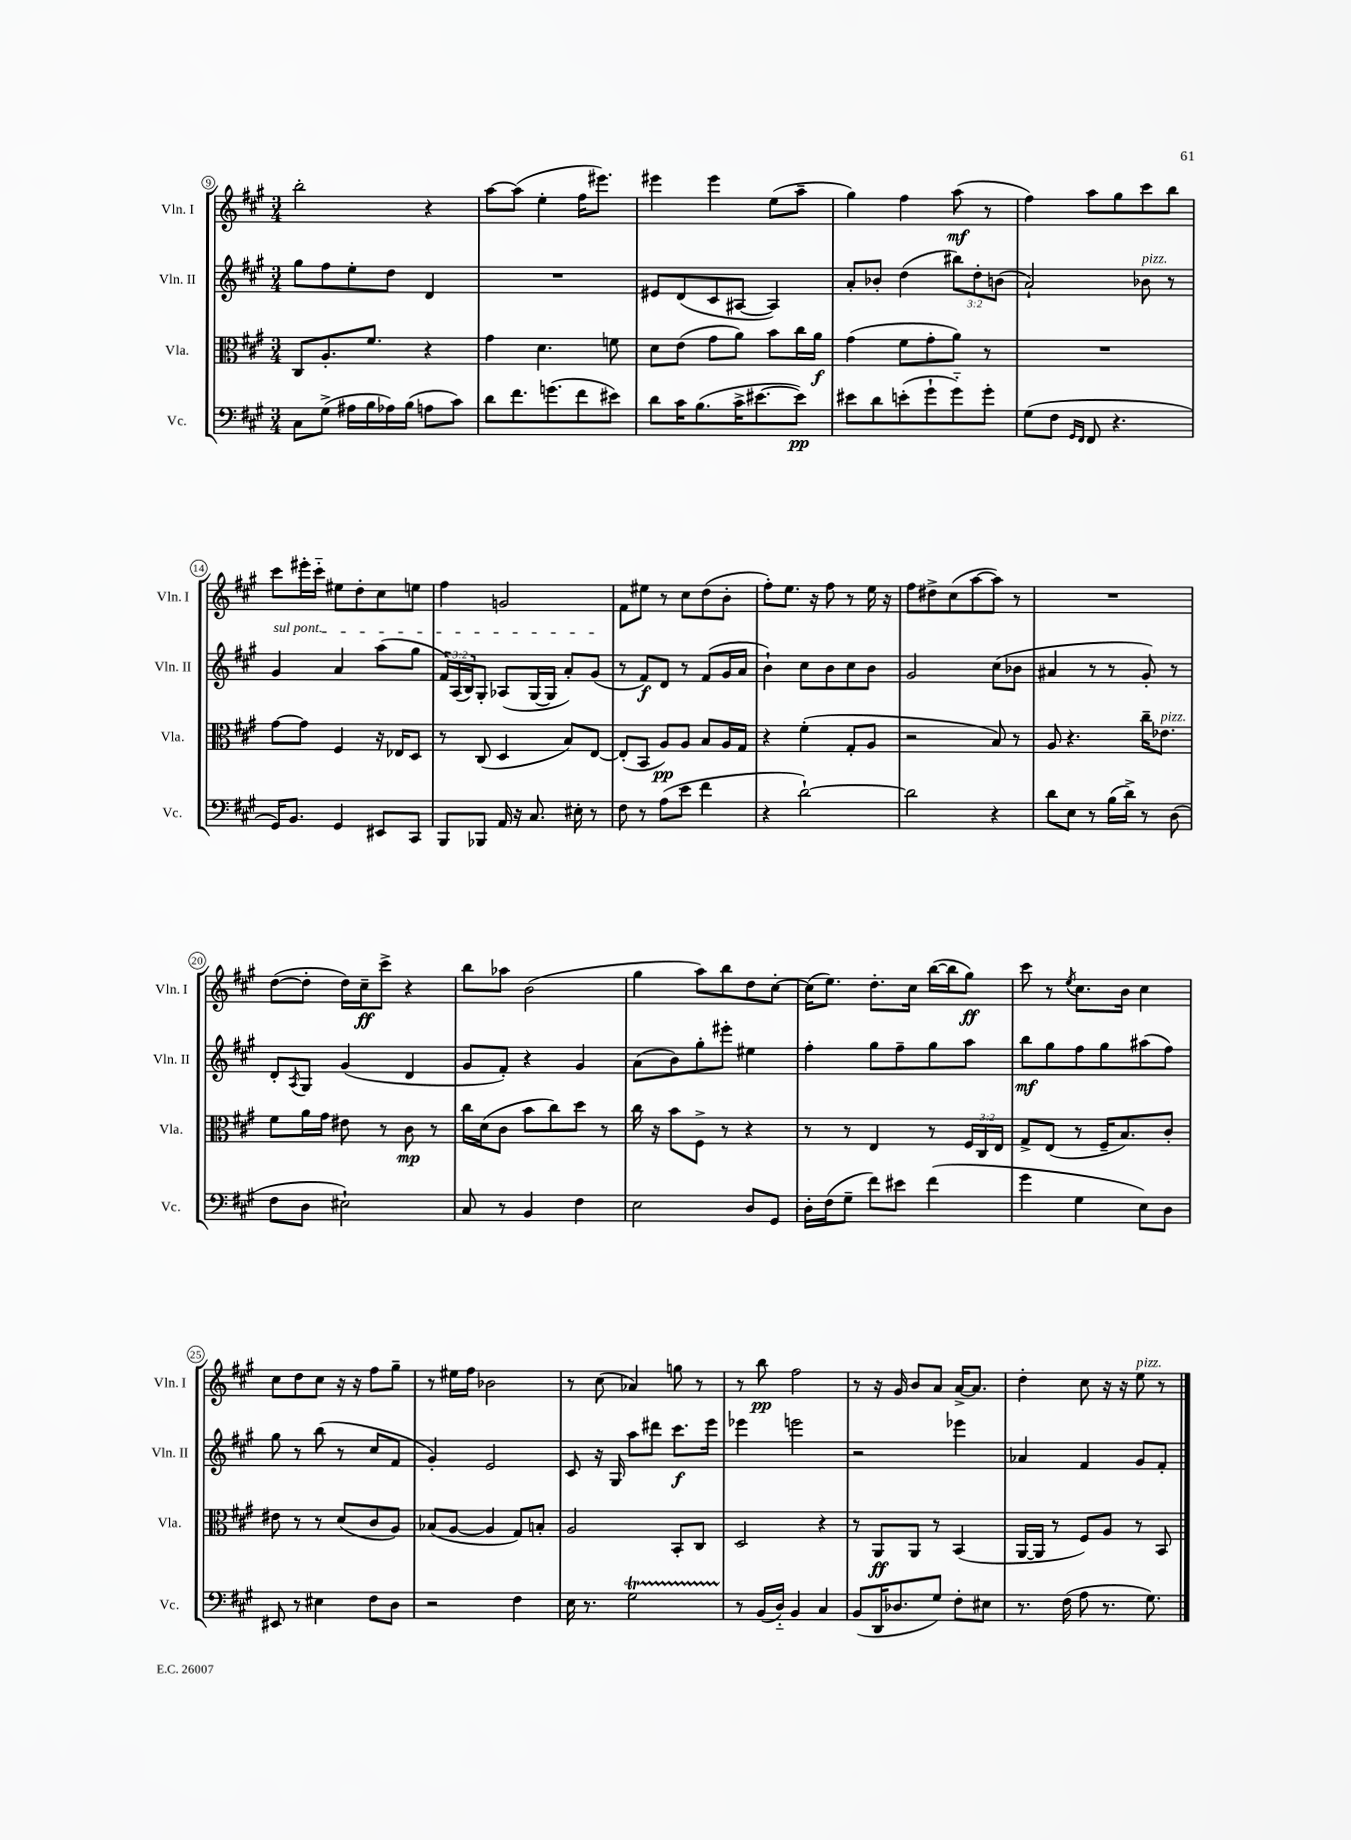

**kern	**kern	**kern	**kern
*staff4	*staff3	*staff2	*staff1
*clefF4	*clefC3	*clefG2	*clefG2
*k[f#c#g#]	*k[f#c#g#]	*k[f#c#g#]	*k[f#c#g#]
*M3/4	*M3/4	*M3/4	*M3/4
8C#\L	8C#/L	8gg#\L	2bb'\
(8G#^\J	8.A'/	8ff#\	.
16A#\LL	.	8ee'\	.
16B\	8.f#/J	.	.
16A-\)	.	8dd\J	.
(16B\JJ	.	.	.
8A\L	4r	4d/	4r
8c#\J)	.	.	.
=	=	=	=
8d\L	4g#\	2.r	[8aa\L
8.f#\	.	.	(8aa\]J
.	4.d\	.	4ee'\
(8.g\	.	.	.
8f#\	.	.	16ff#\LK
.	.	.	8.eee#\J)
8e#\J)	8f\	.	.
=	=	=	=
8d\L	8d\L	8e#/L	4eee#\
16c#\K	(8e\J	(8d/	.
(8.B\	.	.	.
.	8g#\L	8c#/	4eee#\
16c#^\K	8a\J)	[8A#/J	.
[8.e#\	.	.	.
.	8b\L	4A#/])	(8ee\L
8e#\]J)	16cc#\L	.	8aa~\J
.	16a\JJ	.	.
=	=	=	=
8e#\L	(4g#\	8a'/L	4gg#\)
8d\	.	8b-'/J	.
(8e'\	8f#\L	(4dd\	4ff#\
8g#`\	8g#'\	.	.
8g#'~\)	8a\J)	12bb#\L)	(8aa\
.	.	12dd'\	.
8g#'\J	8r	.	8r
.	.	(12b\J	.
=	=	=	=
(8G#\L	2.r	2a`/)	4ff#\)
8F#\J	.	.	.
16qqGG#/LL	.	.	.
16qqFF#/JJ	.	.	.
8FF#/	.	.	8aa\L
4.r	.	.	8gg#\
.	.	8b-\	8ccc#\
.	.	8r	8bb\J
=	=	=	=
16GG#/LK)	[8g#\L	4g#/	8ccc#\L
8.BB/J	.	.	.
.	8g#\]J	.	16eee#'\L
.	.	.	16ccc#'~\JJ
4GG#/	4F#/	4a/	8ee#\L
.	.	.	8dd'\
8EE#/L	16r	(8aa\L	8cc#\
.	16E-/LK	.	.
8CC#/J	8D/J	8gg#\J	8ee\J
=	=	=	=
8BBB/L	8r	24f#/LL)	4ff#\
.	.	(24A/	.
.	.	24B/J)	.
8BBB-/J	(8C#/	8G#'/J	.
16AA/	4D/	(8A-/L	2g/
16r	.	.	.
8.C#/	.	[16G#/L	.
.	.	16G#/]JJ	.
.	8B/L)	8a'/L)	.
16E#'\	.	.	.
8r	[8E/J	(8g#/J	.
=	=	=	=
8F#\	(8E'/]L	8r	8f#\L
8r	8BB/J	8f#/L)	8ee#\J
(8A\L	8A/L)	8d/J	8r
8e\J	8A/J	8r	8cc#\L
4f#\	8B/L	(8f#/L	(8dd\
.	16A/L	16g#/L	8b'\J
.	16G#/JJ	16a/JJ	.
=	=	=	=
4r	4r	4b`\)	8ff#'\L)
.	.	.	8.ee\J
[2d`\)	(4f#'\	8cc#\L	.
.	.	.	16r
.	.	8b\	8ff#\
.	8G#'/L	8cc#\	8r
.	8A/J	8b\J	16ee\
.	.	.	16r
=	=	=	=
2d\]	2r	2g#/	8ff#\L
.	.	.	8dd#^\
.	.	.	(8cc#\
.	.	.	[8aa\
4r	8B/)	(8cc#\L	8aa\]J)
.	8r	8b-\J	8r
=	=	=	=
8d\L	8A/	4a#/	2.r
8E\J	4.r	.	.
8r	.	8r	.
(16B\LL	.	8r	.
16d^\JJ)	.	.	.
8r	16cc#~\LK	8g#'/)	.
.	8.e-\J	.	.
(8D\	.	8r	.
=	=	=	=
8F#\L	8f#\L	8d'/L	([8dd\L
.	.	8qA/	.
8D\J	16a\L	8G#/J	8dd'\]J
.	16g#\JJ	.	.
2E#`\)	8e#\	(4g#/	16dd\LL)
.	.	.	16cc#~\J
.	8r	.	8ccc#^\J
.	8c#\	4d/	4r
.	8r	.	.
=	=	=	=
8C#/	16cc#\LL	8g#/L	8bb\L
.	(16d\J	.	.
8r	8c#\J	8f#'/J)	8aa-\J
4BB/	8b\L	4r	(2b\
.	8cc#\)	.	.
4F#\	8dd\J	4g#/	.
.	8r	.	.
=	=	=	=
2E\	16cc#\	(8a\L	4gg#\
.	16r	.	.
.	8b\L	8b\)	.
.	8F#^\J	8gg#'\	8aa\L)
.	8r	8eee#'\J	8bb\
8D/L	4r	4ee#\	8dd\
8GG#/J	.	.	[8cc#'\J
=	=	=	=
16D'\LL	8r	4ff#'\	(16cc#\]LK
(16F#\J	.	.	8.ee\J)
8G#~\J	8r	.	.
8f#\L)	4E/	8gg#\L	8.dd'\L
8e#\J	.	8ff#~\	.
.	.	.	16cc#\Jk
(4f#\	8r	8gg#\	([16bb\LL
.	.	.	16bb\]J
.	24F#/LL	8aa\J	8gg#\J)
.	24C#/	.	.
.	24E/JJ	.	.
=	=	=	=
4g#\	8G#^/L	8bb\L	8ccc#\
.	(8E/J	8gg#\	8r
.	.	.	8qee/
4G#\	8r	8ff#\	8.cc#\L
.	16F#~/LK	8gg#\	.
.	8.B/)	.	16b\Jk
8E\L)	.	(8aa#\	4cc#\
8D\J	8c#'/J	8ff#\J)	.
=	=	=	=
8EE#/	8e#\	8gg#\	8cc#\L
8r	8r	8r	8dd\
4E#\	8r	(8bb\	8cc#\J
.	(8d/L	8r	16r
.	.	.	16r
8F#\L	8c#/	8cc#/L	8ff#\L
8D\J	8A/J)	8f#/J	8gg#~\J
=	=	=	=
2r	(8B-/L	4g#'/)	8r
.	[8A/J	.	16ee#\LL
.	.	.	16ff#\JJ
.	4A/]	2e/	2b-\
4F#\	8G#/L)	.	.
.	8B'/J	.	.
=	=	=	=
16E\	2A/	8c#/	8r
8.r	.	.	.
.	.	16r	(8cc#\
.	.	16G#/	.
2G#\	.	8aa\L	4a-/)
.	.	8ddd#\J	.
.	8BB'/L	8.ccc#\L	8gg\
.	8C#/J	.	8r
.	.	16eee\Jk	.
=	=	=	=
8r	2D/	4eee-\	8r
(16BB/LL	.	.	8bb\
16D'~/JJ)	.	.	.
4BB/	.	2eee\	2ff#\
4C#/	4r	.	.
=	=	=	=
(8BB/L	8r	2r	8r
16DD/K	8AA/L	.	16r
8.D-/	.	.	16g#/
.	8AA/J	.	8b/L
8G#/J)	8r	.	8a/J
8F#'\L	(4BB/	4eee-\	[16a^/LK
.	.	.	8.a/]J
8E#\J	.	.	.
=	=	=	=
8.r	[16AA/LL	4a-/	4dd'\
.	16AA/]JJ	.	.
.	8r	.	.
(16F#\	.	.	.
8A\	8F#/L)	4f#/	8cc#\
8.r	8A/J	.	16r
.	.	.	16r
.	8r	8g#/L	8ee\
8.G#\)	.	.	.
.	8BB/	8f#'/J	8r
==	==	==	==
*-	*-	*-	*-
